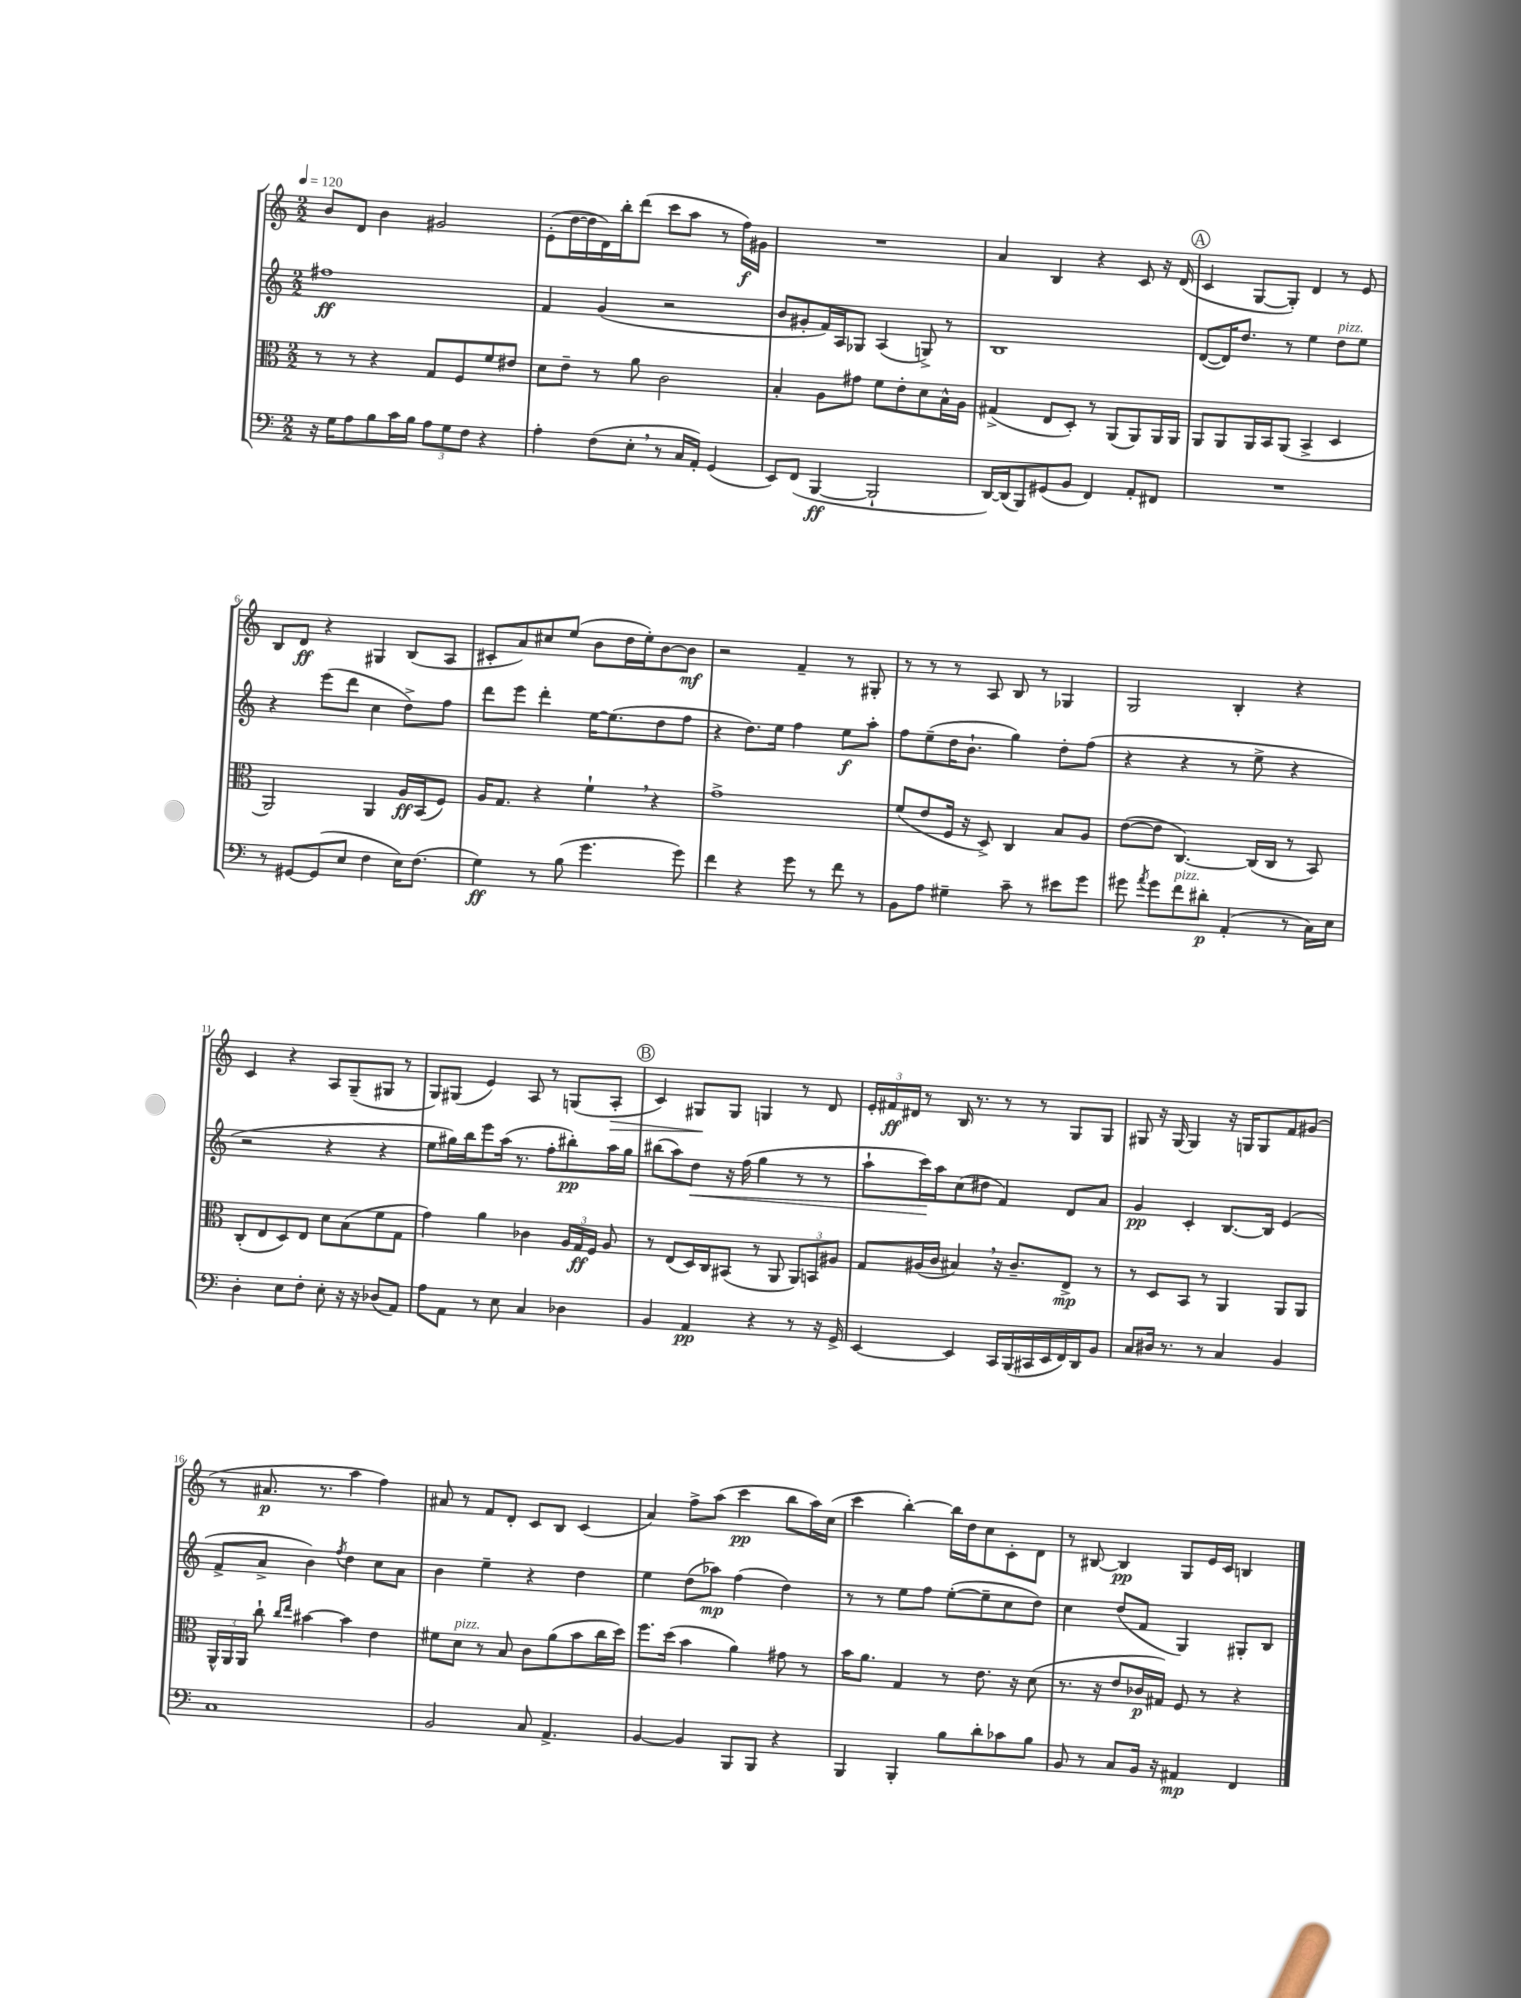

**kern	**kern	**kern	**kern
*staff4	*staff3	*staff2	*staff1
*clefF4	*clefC3	*clefG2	*clefG2
*k[]	*k[]	*k[]	*k[]
*M2/2	*M2/2	*M2/2	*M2/2
*MM120	*MM120	*MM120	*MM120
16r	8r	1ff#	8b/L
16G\LK	.	.	.
8A\	8r	.	8d/J
8B\	4r	.	4b\
16c\L	.	.	.
16B\JJ	.	.	.
12A\L	8G/L	.	2g#/
12G\	.	.	.
.	8F/	.	.
12F\J	.	.	.
4r	8f/	.	.
.	8e#/J	.	.
=	=	=	=
4A'\	8d\L	4f/	(8e'\L
.	8e~\J	.	[16dd\L
.	.	.	16dd\]
(8F\L	8r	(4g/	16d\)
.	.	.	16bb'\J
8E'\J	8a\	.	(8ddd\J
8r	2c\	2r	8ccc\L
16C/LL	.	.	8aa\J
16AA'/JJ)	.	.	.
(4GG/	.	.	8r
.	.	.	16ff\LL)
.	.	.	16g#\JJ
=	=	=	=
8EE/L)	4B'/	8b/L	1r
(8FF/J	.	8g#'/	.
[4BBB/	8A\L	16f/L)	.
.	.	16A/J	.
.	8g#\J	8G-/J	.
2BBB`/]	8f\L	(4A/	.
.	8e'\	.	.
.	8d\	8G^/)	.
.	16B^^\L	8r	.
.	16A\JJ	.	.
=	=	=	=
[16DD/LL)	(4G#^/	1B	4a/
(16DD/]J	.	.	.
8BBB/)	.	.	.
(8GG#/	8E/L	.	4B/
8BB/J	8D'/J)	.	.
4FF/)	8r	.	4r
.	(8AA/L	.	.
8AA'/L	8AA/)	.	8c/
8FF#/J	16AA/L	.	16r
.	16AA/JJ	.	(16d/
=	=	=	=
1r	8AA/L	([8d/L	4c/
.	8AA/	16d/]K)	.
.	.	8.dd/J	.
.	16AA/L	.	[8G/L
.	16BB/J	.	.
.	(8AA/J	8r	8G'/]J)
.	4BB^/	4ee\	4d/
.	4D/	8dd\L	8r
.	.	8ee\J	8e/
=	=	=	=
8r	2AA/)	4r	8B/L
[8GG#/L	.	.	8d/J
(8GG#/]	.	(8eee\L	4r
8E/J	.	8ddd\J	.
4F\	4AA/	4cc\	4G#/
16E\LK)	16A/LL	8dd^\L)	(8B/L
(8.F\J	(16BB/J	.	.
.	8F/J)	8ff\J	8A/J
=	=	=	=
4G\)	16A/LK	8ddd\L	8c#'/L
.	8.G/J	.	.
.	.	8eee\J	8a/)
8r	4r	4ddd'\	8cc#/
(8B\	.	.	(8ee/J
4.g\	4f`\	[16ee\LK	8b\L
.	.	(8.ee\]	.
.	.	.	16dd\L
.	.	.	16ee'\J)
.	4r	8dd\	[8b\
8g\)	.	8ff\J	8b\]J
=	=	=	=
4f\	1g^	4r	2r
4r	.	8.dd\L)	.
.	.	16ee\Jk	.
8g\	.	4ff\	4f~/
8r	.	.	.
8f\	.	8ee\L	8r
8r	.	8aa'\J	8G#'/
=	=	=	=
8BB\L	(8f/L	8ff\L	8r
8A\J	8e/	(8ee~\	8r
4G#~\	16F/Jk	16dd\K	8r
.	16r	8.b`\J	.
.	8D^/)	.	8A/
8c~\	4C/	4gg\)	8B/
8r	.	.	8r
8e#\L	8B/L	8dd'\L	4G-/
8g\J	8A/J	(8ff\J	.
=	=	=	=
8g#\	([8e\L	4r	2G/
8qa/	.	.	.
8g#\L	8e\]J	.	.
8f\	[4.C/)	4r	.
8d#'\J	.	.	.
(4AA'/	.	8r	4B'/
.	(16C/]LL	8ee^\	.
.	16C/JJ	.	.
8r	8r	4r	4r
16C\LL)	8BB/)	.	.
16E\JJ	.	.	.
=	=	=	=
4D'\	(8C'/L	2r	4c/
.	8E/	.	.
8E\L	8D/)	.	4r
8F'\J	8E/J	.	.
8E'\	8d\L	4r	8A/L
16r	(8B\	.	(8G~/
16r	.	.	.
(8D-/L	8f\	4r	8G#/J
8AA/J)	8G\J	.	8r
=	=	=	=
8A\L	4g\)	8ee\L	8G/L)
8AA\J	.	16gg#\L)	(8G#/J
.	.	16bb\J	.
8r	4a\	8eee\	4e/)
8E\	.	(16aa\Jk	.
.	.	8.r	.
4C/	4c-\	.	8A/
.	.	8ff'\L	8r
4D-\	24A/LL	8bb#'\)	(8G/L
.	24G/	.	.
.	24F/JJ	.	.
.	8A/	16aa\L	8A'/J
.	.	16gg#\JJ	.
=	=	=	=
4BB/	8r	(8bb#\L	4c/)
.	(8E/L	8aa\)	.
4AA/	16D/L)	8dd\J	8G#/L
.	16C/J	.	.
.	(8BB#/J	16r	8G#/J
.	.	(16ff\	.
4r	8r	4gg\	4G/
.	8AA/	.	.
8r	12AA/L)	8r	8r
.	12BB/	.	.
16r	.	8r	8d/
.	12A#/J	.	.
16GG^/	.	.	.
=	=	=	=
[4EE/	8G/L	8aa`\L	24e'/LL
.	.	.	24f#/
.	.	.	24d#/JJ
.	(16A#/L	16ccc\L)	8r
.	16c/JJ	16aa\J	.
4EE/]	4B#/)	(8cc\	16B/
.	.	.	8.r
.	.	8dd#\J	.
16CC/LL	16r	4f/)	8r
(16BBB/	8.c~/L	.	.
16CC#/	.	.	8r
16EE/	.	.	.
16FF/)	8E^/J	8d/L	8G/L
16DD/J	.	.	.
8BB/J	8r	8a/J	8G/J
=	=	=	=
8C/L	8r	4g/	8G#/
16D#/Jk	8D/L	.	16r
8.r	.	.	[16G#/
.	8BB/J	4c'/	4G#/]
8r	8r	.	.
4C/	4AA/	[8.B/L	16r
.	.	.	16G/LK
.	.	.	8G/
.	.	16B/]Jk	.
4BB/	8AA/L	(4e/	8f/
.	8AA/J	.	(8g#/J
=	=	=	=
1C	24AA^^/LL	8f^/L	8r
.	24AA/	.	.
.	24AA/JJ	.	.
.	8cc`\	8a^/J	8.a#/
.	16qqcc/LL	.	.
.	16qqee/JJ	.	.
.	[4b#\	4b\)	.
.	.	.	8.r
.	.	8qff/	.
.	4b#\]	4dd\	4aa\
.	4e\	8cc\L	4ff\)
.	.	8a\J	.
=	=	=	=
2BB/	8f#\L	4b\	8a#/
.	8d\J	.	8r
.	8r	4ee~\	8f/L
.	8B/	.	8d'/J
8C/	8c\L	4r	8c/L
4.AA^/	(8a\	.	8B/J
.	8b\	4dd\	(4c/
.	16cc\L	.	.
.	16dd\JJ)	.	.
=	=	=	=
[4BB/	8.ff\L	4ee\	4a/)
.	(16dd\Jk	.	.
4BB/]	4b\	(8dd\L	8ff^\L
.	.	8aa-\J)	(8aa\J
8BBB/L	4a\)	(4ff\	4ccc\
8BBB/J	.	.	.
4r	8g#\	4dd\)	8bb\L
.	8r	.	16aa\L)
.	.	.	(16cc\JJ
=	=	=	=
4BBB/	16b\LK	8r	4ccc\
.	8.a\J	.	.
.	.	8r	.
4BBB'/	4G/	8ee\L	[4bb'\)
.	.	8ff\J	.
8B\L	8r	([8ee'\L	16bb\]LL
.	.	.	16dd\J
8d'\	8.e\	8ee~\]	8cc\
8c-\	.	8cc\	8c'\
.	16r	.	.
8B\J	(8d\	8dd\J)	8d\J
=	=	=	=
8BB/	8.r	4cc\	8r
8r	.	.	[8B#/
.	16r	.	.
8C/L	8e/L	(8dd/L	4B#/]
16BB/Jk	16c-/L	8f/J	.
16r	16G#/JJ)	.	.
4AA#/	8F/	4G/)	8G/L
.	8r	.	16e/L
.	.	.	16c/JJ
4FF/	4r	8G#'/L	4B/
.	.	8B/J	.
==	==	==	==
*-	*-	*-	*-
